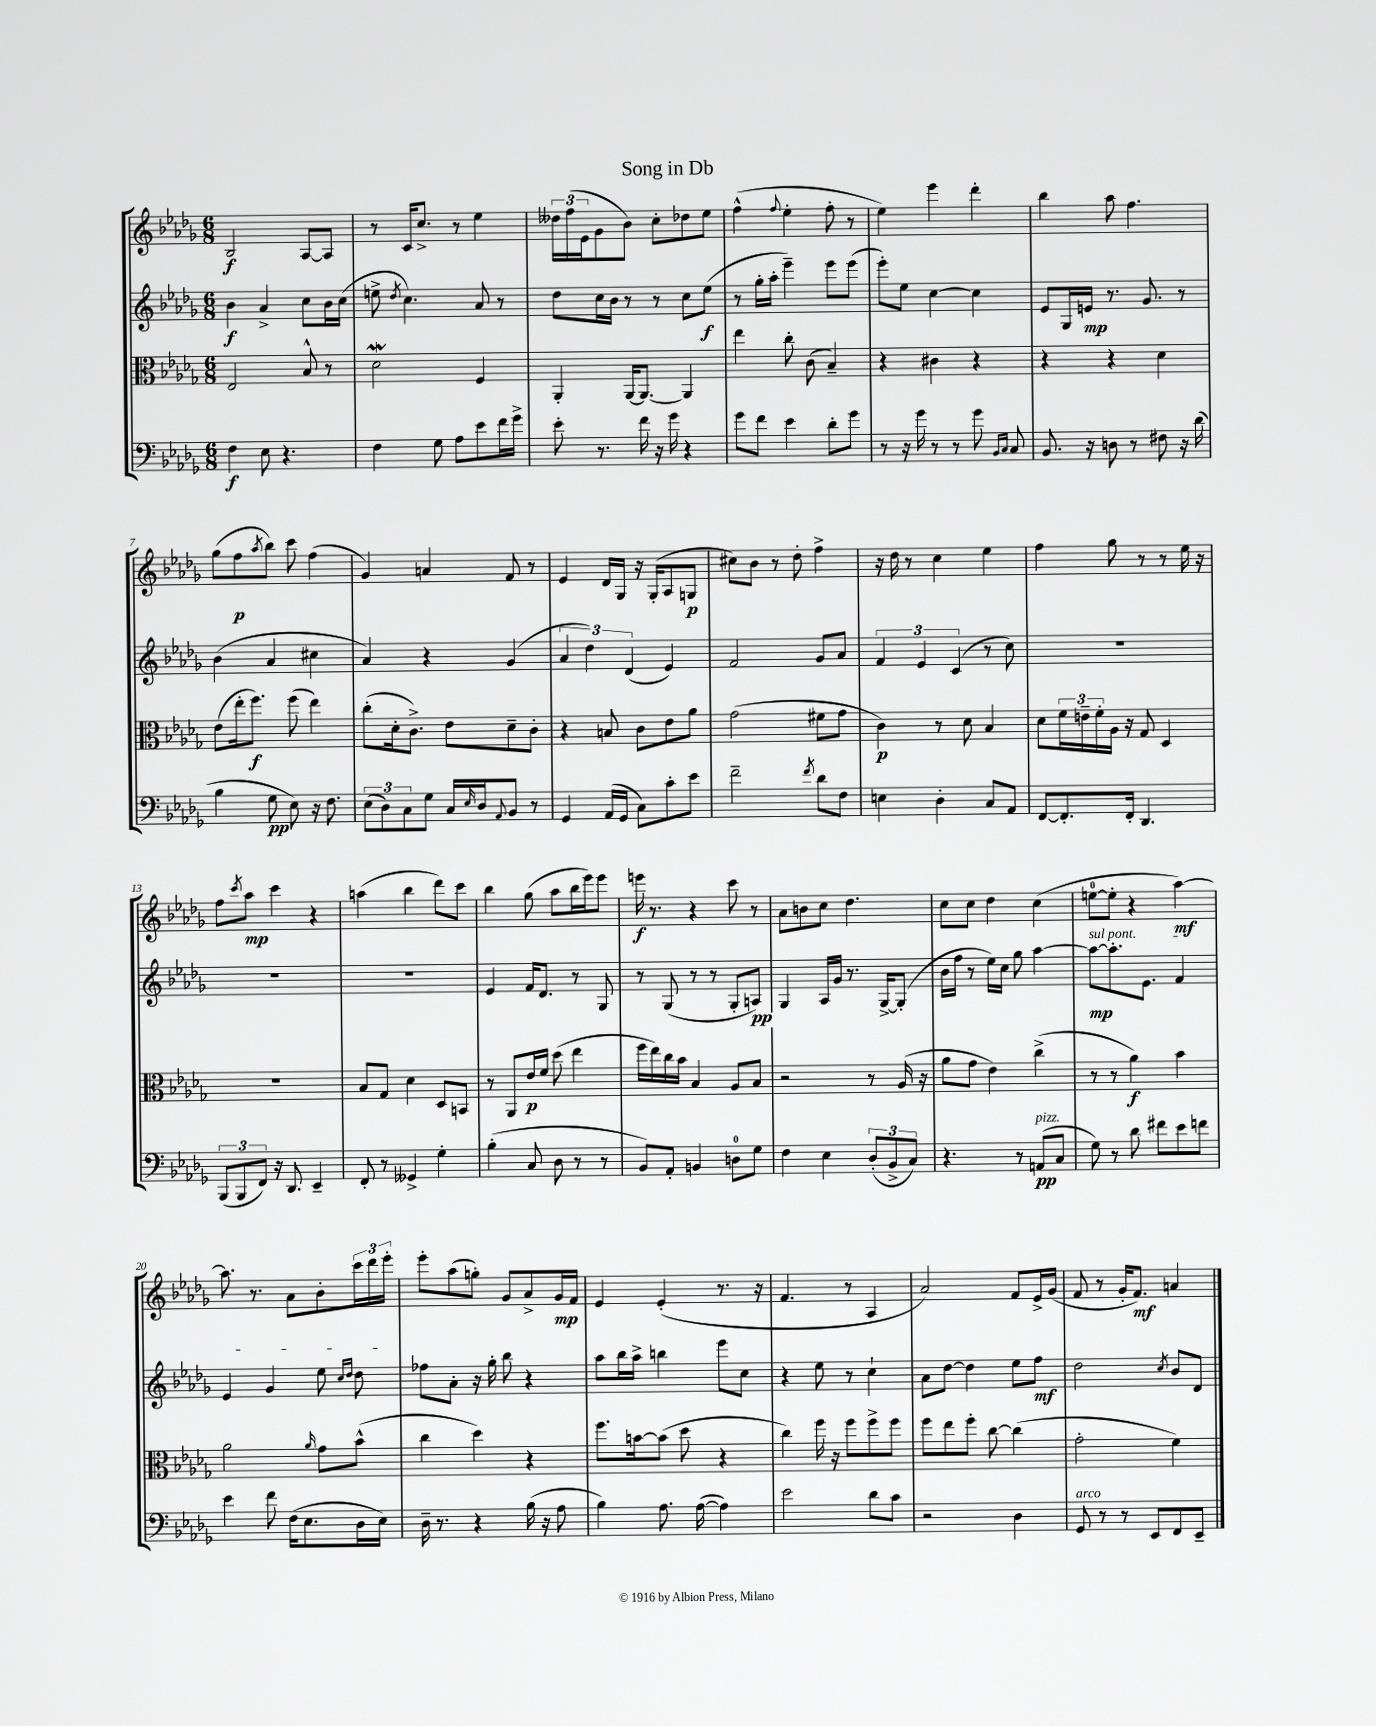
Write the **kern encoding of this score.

**kern	**dynam	**kern	**dynam	**kern	**dynam	**kern	**dynam
*part4	*part4	*part3	*part3	*part2	*part2	*part1	*part1
*staff4	*staff4	*staff3	*staff3	*staff2	*staff2	*staff1	*staff1
*clefF4	*	*clefC3	*	*clefG2	*	*clefG2	*
*k[b-e-a-d-g-]	*	*k[b-e-a-d-g-]	*	*k[b-e-a-d-g-]	*	*k[b-e-a-d-g-]	*
*M6/8	*	*M6/8	*	*M6/8	*	*M6/8	*
=1	=1	=1	=1	=1	=1	=1	=1
4F\	f	2E-/	.	4b-\	f	2B-/	f
8E-\	.	.	.	4a-^/	.	.	.
4.r	.	.	.	.	.	.	.
.	.	8B-^^/	.	8cc\L	.	[8A-/L	.
.	.	8r	.	16b-\L	.	8A-/J]	.
.	.	.	.	(16cc\JJ	.	.	.
=2	=2	=2	=2	=2	=2	=2	=2
4F\	.	2d-w\	.	8een^\	.	8r	.
.	.	.	.	8qdd-/	.	.	.
.	.	.	.	4.cc\)	.	16c/KL	.
.	.	.	.	.	.	8.cc^/J	.
8G-\	.	.	.	.	.	.	.
8A-\L	.	.	.	.	.	8r	.
8e-\	.	4F/	.	8a-/	.	4ee-\	.
16f\L	.	.	.	8r	.	.	.
16g-^\JJ	.	.	.	.	.	.	.
=3	=3	=3	=3	=3	=3	=3	=3
8e-'\	.	4AA-'/	.	8dd-\L	.	24dd--X\LL	.
.	.	.	.	.	.	(24ff\	.
.	.	.	.	.	.	24e-\J	.
8.r	.	.	.	16cc\L	.	8g-\	.
.	.	.	.	16b-\JJ	.	.	.
.	.	[16AA-/KL	.	8r	.	8b-\J)	.
16f\	.	8.AA-/J_	.	.	.	.	.
16r	.	.	.	8r	.	8cc'\L	.
16g-\	.	.	.	.	.	.	.
4r	.	4AA-/]	.	8cc\L	.	8dd-X\	.
.	.	.	.	(8ee-\J	f	8ee-\J	.
=4	=4	=4	=4	=4	=4	=4	=4
8g-\L	.	4ee-\	.	8r	.	(4ff^^\	.
8f\J	.	.	.	16gg-'\LL	.	.	.
.	.	.	.	16aa-'\JJ	.	.	.
.	.	.	.	.	.	8qqff/	.
4e-\	.	8cc'\	.	4eee-~\)	.	4ee-'\	.
.	.	(8c\	.	.	.	.	.
8d-'\L	.	4B-~/)	.	8eee-\L	.	8ff'\	.
8g-\J	.	.	.	(8eee-\J	.	8r	.
=5	=5	=5	=5	=5	=5	=5	=5
8r	.	4r	.	8eee-'\L)	.	4ee-\)	.
16r	.	.	.	8ee-\J	.	.	.
16g-\	.	.	.	.	.	.	.
8r	.	4c#X\	.	[4cc\	.	4eee-\	.
8r	.	.	.	.	.	.	.
8g-\	.	4r	.	4cc\]	.	4ddd-'\	.
16qqBB-/LL	.	.	.	.	.	.	.
16qqC/JJ	.	.	.	.	.	.	.
8C/	.	.	.	.	.	.	.
=6	=6	=6	=6	=6	=6	=6	=6
8.BB-/	.	4r	.	8e-/L	.	4bb-\	.
.	.	.	.	16G-/L	.	.	.
16r	.	.	.	16en/JJ	mp	.	.
8Dn\	.	4r	.	8.r	.	8aa-\	.
8r	.	.	.	.	.	4.ff\	.
.	.	.	.	8.g-/	.	.	.
8F#X\	.	4d-\	.	.	.	.	.
16r	.	.	.	8r	.	.	.
(16d-\	.	.	.	.	.	.	.
!!LO:LB:g=z
=7	=7	=7	=7	=7	=7	=7	=7
4B-\	.	(8e-\L	.	(4b-\	.	(8gg-\L	.
.	.	16ee-'\k	.	.	.	8ff\	p
.	.	8.ff\J)	f	.	.	.	.
.	.	.	.	.	.	8qaa-/	.
8G-\	pp	.	.	4a-/	.	8bb-\J)	.
8E-\)	.	(8ff\	.	.	.	8ccc\	.
16r	.	4ee-\)	.	4cc#X\	.	(4ff\	.
8.F\	.	.	.	.	.	.	.
=8	=8	=8	=8	=8	=8	=8	=8
(12E-\L	.	(8cc'\L	.	4a-/)	.	4g-/)	.
12D-\)	.	.	.	.	.	.	.
.	.	16d-'\k	.	.	.	.	.
12C\	.	.	.	.	.	.	.
.	.	8.c^\J)	.	.	.	.	.
8G-\J	.	.	.	4r	.	4an/	.
16C/LL	.	8e-\L	.	.	.	.	.
16qqE-/	.	.	.	.	.	.	.
16D-/J	.	.	.	.	.	.	.
8qqAA-/	.	.	.	.	.	.	.
8BB-/J	.	8d-~\	.	(4g-/	.	8f/	.
8r	.	8c'\J	.	.	.	8r	.
=9	=9	=9	=9	=9	=9	=9	=9
4GG-/	.	4r	.	6a-/	.	4e-/	.
.	.	.	.	6dd-\)	.	.	.
(16AA-/LL	.	8Bn/	.	.	.	16d-/LL	.
16GG-/JJ	.	.	.	.	.	16G-/JJ	.
.	.	.	.	(6d-/	.	.	.
8C\L)	.	8c\L	.	.	.	16r	.
.	.	.	.	.	.	(16G-'/KL	.
8c'\	.	8e-\	.	4e-/)	.	8A-/	.
8e-\J	.	8a-\J	.	.	.	8Gn/J	p
=10	=10	=10	=10	=10	=10	=10	=10
2f~\	.	(2g-\	.	2f/	.	8cc#X\L)	.
.	.	.	.	.	.	8b-\J	.
.	.	.	.	.	.	8r	.
.	.	.	.	.	.	8dd-'\	.
8qf/	.	.	.	.	.	.	.
8d-\L	.	8f#X\L	.	8g-/L	.	4ff^\	.
8F\J	.	8g-\J	.	8a-/J	.	.	.
=11	=11	=11	=11	=11	=11	=11	=11
4En\	.	4c\)	p	6f/	.	16r	.
.	.	.	.	.	.	16dd-\	.
.	.	.	.	.	.	8r	.
.	.	.	.	6e-/	.	.	.
4D-'\	.	8r	.	.	.	4cc\	.
.	.	.	.	(6c/	.	.	.
.	.	8d-\	.	.	.	.	.
8C/L	.	4B-/	.	8r	.	4ee-\	.
8AA-/J	.	.	.	8cc\)	.	.	.
=12	=12	=12	=12	=12	=12	=12	=12
[8FF/L	.	8d-\L	.	2.r	.	4ff\	.
8.FF'/]	.	24f\L	.	.	.	.	.
.	.	24en~\	.	.	.	.	.
.	.	24f'\	.	.	.	.	.
.	.	16A-\JJ	.	.	.	8gg-\	.
16FF'/Jk	.	16r	.	.	.	.	.
4.DD-/	.	8G-/	.	.	.	8r	.
.	.	4D-/	.	.	.	8r	.
.	.	.	.	.	.	16ee-\	.
.	.	.	.	.	.	16r	.
!!LO:LB:g=z
=13	=13	=13	=13	=13	=13	=13	=13
(12BBB-/L	.	2.r	.	2.r	.	8ff\L	.
12BBB-/	.	.	.	.	.	.	.
.	.	.	.	.	.	8qccc/	.
.	.	.	.	.	.	8aa-\J	mp
12FF/J)	.	.	.	.	.	.	.
16r	.	.	.	.	.	4ccc\	.
8.DD-/	.	.	.	.	.	.	.
4EE-~/	.	.	.	.	.	4r	.
=14	=14	=14	=14	=14	=14	=14	=14
8FF'/	.	8B-/L	.	2.r	.	(4aan\	.
8r	.	8G-/J	.	.	.	.	.
4GG--X^/	.	4d-\	.	.	.	4bb-\	.
4G-'\	.	8D-/L	.	.	.	8ddd-\L)	.
.	.	8BBn/J	.	.	.	8ccc\J	.
=15	=15	=15	=15	=15	=15	=15	=15
(4B-'\	.	8r	.	4e-/	.	4bb-\	.
.	.	8AA-/L	.	.	.	.	.
8C/	.	16e-/L	p	16f/KL	.	(8gg-\	.
.	.	16f/JJ	.	8.d-/J	.	.	.
8D-\	.	(8dd-\	.	.	.	8aa-\L	.
8r	.	4ee-\	.	8r	.	16bb-\L	.
.	.	.	.	.	.	16eee-\J)	.
8r	.	.	.	8G-/	.	8eee-\J	.
=16	=16	=16	=16	=16	=16	=16	=16
8BB-/L)	.	16ff\LL	.	8r	.	16eeen\	f
.	.	16ee-\)	.	.	.	8.r	.
8AA-'/J	.	16cc\	.	(8G-/	.	.	.
.	.	16b-\JJ	.	.	.	.	.
4BBn/	.	4B-/	.	8r	.	4r	.
.	.	.	.	8r	.	.	.
8Dn\L	.	8A-/L	.	8G-'/L	.	8ccc\	.
8G-\J	.	8B-/J	.	8An/J)	pp	8r	.
=17	=17	=17	=17	=17	=17	=17	=17
4F\	.	2r	.	4G-/	.	8a-\L	.
.	.	.	.	.	.	8bn\	.
4E-\	.	.	.	16A-/LL	.	8cc\J	.
.	.	.	.	16g-/JJ	.	.	.
.	.	.	.	8.r	.	4.dd-\	.
(12D-'/L	.	8r	.	.	.	.	.
.	.	.	.	[16G-^/KL	.	.	.
12BB-^/	.	.	.	.	.	.	.
.	.	(16A-/	.	(8G-'/J]	.	.	.
12C/J)	.	.	.	.	.	.	.
.	.	16r	.	.	.	.	.
=18	=18	=18	=18	=18	=18	=18	=18
4.r	.	8a-\L	.	16b-\LL	.	8cc\L	.
.	.	.	.	16ff\JJ	.	.	.
.	.	8g-\J	.	8r	.	8cc\J	.
.	.	4e-\)	.	16ee-\LL)	.	4dd-\	.
.	.	.	.	16cc\JJ	.	.	.
8r	.	.	.	8gg-\	.	.	.
!LO:TX:a:i:t=pizz.	!	!	!	!	!	!	!
(8AAn/L	pp	(4cc^\	.	[4aa-\	.	(4cc\	.
8C/J	.	.	.	.	.	.	.
=19	=19	=19	=19	=19	=19	=19	=19
!	!	!	!	!LO:TX:a:i:t=sul pont.	!	!	!
8G-\)	.	8r	.	8aa-\L_	mp	[8een\L	.
8r	.	8r	.	8.aa-'\]	.	8ee'\J]	.
8d-\	.	4a-\)	f	.	.	4r	.
.	.	.	.	8.e-\J	.	.	.
8f#X\L	.	.	.	.	.	.	.
8e-\	.	4b-\	.	4f/	.	[4aa-\)	mf
8fn\J	.	.	.	.	.	.	.
!!LO:LB:g=z
=20	=20	=20	=20	=20	=20	=20	=20
4e-\	.	2a-\	.	4e-/	.	8.aa-\]	.
.	.	.	.	.	.	8.r	.
8f\	.	.	.	4g-/	.	.	.
(16F\KL	.	.	.	.	.	8a-\L	.
8.E-\	.	.	.	.	.	.	.
.	.	16qqa-/	.	.	.	.	.
.	.	8g-\L	.	8ee-\	.	8b-'\	.
.	.	.	.	16qqcc/LL	.	.	.
.	.	.	.	16qqdd-/JJ	.	.	.
16D-\L	.	(8b-^^\J	.	8dd-\	.	24ccc\L	.
.	.	.	.	.	.	24ddd-\	.
16E-\JJ)	.	.	.	.	.	.	.
.	.	.	.	.	.	24eee-'\JJ	.
=21	=21	=21	=21	=21	=21	=21	=21
16D-~\	.	4cc\	.	8ff-X\L	.	8eee-'\L	.
8.r	.	.	.	.	.	.	.
.	.	.	.	8a-'\J	.	(8aa-\	.
4r	.	4dd-\)	.	16r	.	8ggn'\J)	.
.	.	.	.	16gg-'\	.	.	.
.	.	.	.	8bb-\	.	8g-/L	.
(16B-\	.	4r	.	4r	.	8a-^/	.
16r	.	.	.	.	.	.	.
8A-\	.	.	.	.	.	16g-/L	mp
.	.	.	.	.	.	16f/JJ	.
=22	=22	=22	=22	=22	=22	=22	=22
4B-\)	.	8.ff\L	.	8aa-\L	.	4e-/	.
.	.	.	.	16bb-\L	.	.	.
.	.	[16bn\k	.	16aa-^\JJ	.	.	.
8.A-\	.	(8b\J]	.	4bbn\	.	(4e-'/	.
.	.	8dd-\	.	.	.	.	.
([16A-\	.	.	.	.	.	.	.
4A-\])	.	4r	.	8eee-\L	.	8.r	.
.	.	.	.	8cc\J	.	.	.
.	.	.	.	.	.	16r	.
=23	=23	=23	=23	=23	=23	=23	=23
2e-\	.	4cc\)	.	4r	.	4.f/	.
.	.	16ff\	.	8ee-\	.	.	.
.	.	16r	.	.	.	.	.
.	.	8ff\L	.	8r	.	8r	.
8d-\L	.	8ff^\	.	4cc`\	.	4A-/	.
8c\J	.	8ff\J	.	.	.	.	.
=24	=24	=24	=24	=24	=24	=24	=24
2r	.	8ff\L	.	8a-\L	.	2a-/)	.
.	.	8ee-\	.	[8dd-\J	.	.	.
.	.	8ff'\J	.	4dd-\]	.	.	.
.	.	[8cc\	.	.	.	.	.
4D-\	.	(4cc\]	.	8ee-\L	.	8f/L	.
.	.	.	.	8ff\J	mf	16e-^/L	.
.	.	.	.	.	.	(16g-/JJ	.
=25	=25	=25	=25	=25	=25	=25	=25
!LO:TX:a:i:t=arco	!	!	!	!	!	!	!
8GG-/	.	2g-'\	.	2dd-\	.	8f/	.
8r	.	.	.	.	.	8r	.
8r	.	.	.	.	.	16g-'/KL	.
.	.	.	.	.	.	8.f/J)	mf
8EE-/L	.	.	.	.	.	.	.
.	.	.	.	8qcc/	.	.	.
8FF/	.	4f\)	.	8b-/L	.	4an/	.
8EE-~/J	.	.	.	8d-/J	.	.	.
==	==	==	==	==	==	==	==
*-	*-	*-	*-	*-	*-	*-	*-
